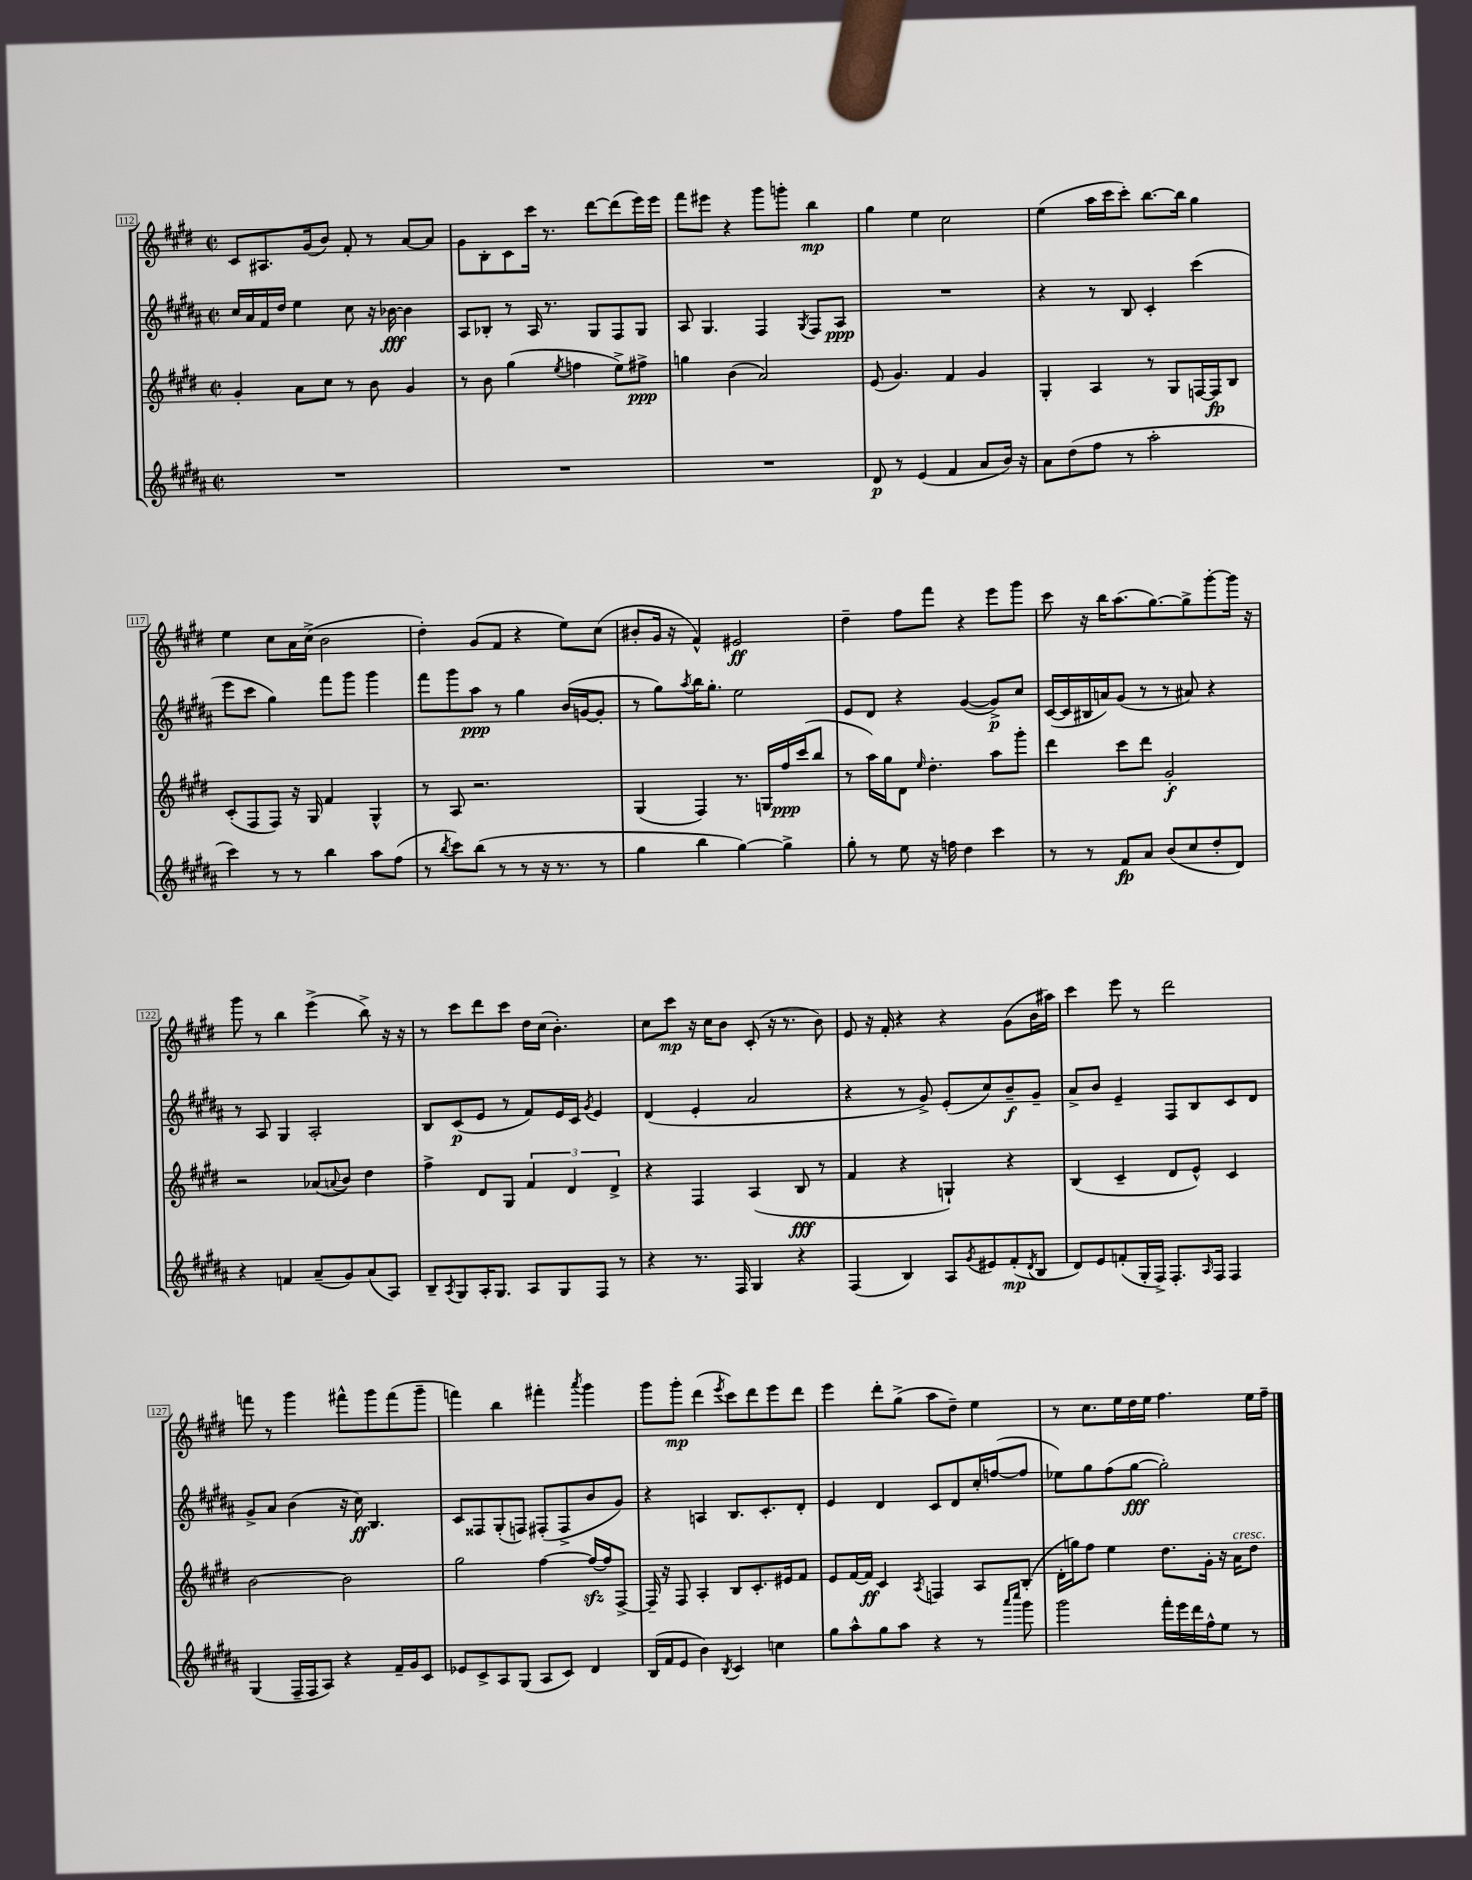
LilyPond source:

<<
\new StaffGroup <<
\new Staff = "s0" {
    \clef treble \key e \major \defaultTimeSignature \time 2/2
    cis'8 ais8. gis'16( b'8) fis'8-. r8 a'8~ a'8 |
    gis'8 b8-. cis'8 cis'''16 r8. dis'''8~ dis'''8( e'''16) e'''16 |
    fis'''8 eis'''8 r4 gis'''8 g'''8-. b''4\mp |
    gis''4 e''4 cis''2 |
    e''4( a''16 cis'''16 cis'''8-.) b''8.~ b''16 gis''4 |
    e''4 cis''8 a'16 cis''16->( b'2 |
    dis''4-.) gis'8( fis'8 r4 e''8) cis''8( |
    bis'8-. gis'16 r16 fis'4-^) eis'2\ff |
    dis''4-- fis''8 fis'''8 r4 e'''8 gis'''8 |
    cis'''8 r16 b''16 a''8.( gis''8.~) gis''8-> gis'''8~-. gis'''16 r16 |
    gis'''8 r8 b''4 e'''4->( b''8->) r16 r16 |
    r8 cis'''8 dis'''8 cis'''8 dis''16 cis''16( b'4.-.) |
    cis''8 cis'''8\mp r16 cis''16 b'8 cis'8-.( r16 r8. b'8) |
    e'8 r16 fis'16-. r4 r4 gis'8( b'16 ais''16) |
    cis'''4 e'''8 r8 dis'''2 |
    f'''8 r8 gis'''4 fis'''8-^ gis'''8 fis'''8( gis'''8-- |
    f'''4) b''4 fis'''4-. \acciaccatura { a'''8 } gis'''4 |
    gis'''8 gis'''8-.\mp dis'''4( \acciaccatura { e'''8 } cis'''8) dis'''8 e'''8 dis'''8 |
    e'''4 dis'''8-. gis''8->( a''8 dis''8--) e''4 |
    r8 cis''8. e''16 dis''16 e''16 fis''4. e''16 fis''16-- \bar "|." |
}
\new Staff = "s1" {
    \clef treble \key b \major \defaultTimeSignature \time 2/2
    cis''16 ais'16 fis'16 dis''16 e''4 cis''8 r16 bes'16~\fff bes'4 |
    ais8 bes8-. r8 ais16 r8. gis8 fis8 gis8 |
    ais8 gis4. fis4 \acciaccatura { gis8 } fis8 ais8\ppp |
    R1 |
    r4 r8 b8 cis'4-. cis'''4( |
    e'''8 cis'''8 gis''4) fis'''8 gis'''8 gis'''4 |
    fis'''8 gis'''8 ais''8\ppp r8 gis''4 b'16( g'16~ g'8-. |
    r8 gis''8) \acciaccatura { ais''8 } b''16 gis''8.-. e''2 |
    e'8 dis'8 r4 gis'4~( gis'8->\p) cis''8 |
    cis'16~( cis'16 bis16 a'16) gis'8( r8 r8 ais'8) r4 |
    r8 ais8 gis4 ais2-. |
    b8 cis'8\p( e'8 r8 fis'8) e'16 cis'16 \acciaccatura { gis'8 } e'4 |
    dis'4( e'4-. ais'2 |
    r4 r8 gis'8->) e'8-.( cis''8) b'8--\f gis'8-- |
    ais'8-> b'8 e'4-- fis8 b8 cis'8 dis'8 |
    gis'8-> ais'8 b'4( r16 cis''16\ff) b4. |
    cis'8 fisis8 gis8-.( f8) fis8-.( fis8-> b'8 gis'8) |
    r4 a4 b8. cis'8.-. dis'8-. |
    e'4 dis'4 cis'8 dis'8 cis''16-. f''16~( f''8 |
    ees''8) gis''8 fis''8( gis''8~\fff gis''2-.) \bar "|." |
}
\new Staff = "s2" {
    \clef treble \key e \major \defaultTimeSignature \time 2/2
    gis'4-. a'8 cis''8 r8 b'8 gis'4 |
    r8 b'8 gis''4( \acciaccatura { e''8 } f''4 e''8->) fis''8->\ppp |
    g''4 b'4( a'2) |
    e'8( gis'4.) fis'4 gis'4 |
    gis4-. a4 r8 gis8 f16~ f16\fp b8 |
    cis'8-.( fis8 fis8) r16 gis16 fis'4 gis4-^ |
    r8 a8 r2. |
    gis4( fis4) r8. g16 fis''16\ppp cis'''16( b''8 |
    r8 a''16) gis''16 dis'8 \grace { e''16 } dis''4.-. a''8 gis'''8-. |
    dis'''4 cis'''8 dis'''8 gis'2-.\f |
    r2 aes'8( \appoggiatura { a'8 } b'8) dis''4 |
    fis''4-> dis'8 gis8 \tuplet 3/2 { fis'4 dis'4 dis'4-> } |
    r4 fis4 a4( b8\fff r8 |
    fis'4 r4 g4-!) r4 |
    b4( cis'4-- dis'8 e'8-^) cis'4 |
    b'2~ b'2 |
    gis''2 fis''4~ fis''16~\sfz fis''16 fis8~-> |
    fis16-- r16 fis8 a4-. b8 cis'8.-. eis'16 fis'8 |
    e'8 fis'16~ fis'16\ff cis'4 \acciaccatura { a8 } f4 a8 b8-.( |
    dis'16-. g''16) fis''8 e''4 dis''8. gis'16-. r16 a'16^\markup { \italic "cresc." } dis''8 \bar "|." |
}
\new Staff = "s3" {
    \clef treble \key b \major \defaultTimeSignature \time 2/2
    R1 |
    R1 |
    R1 |
    dis'8\p r8 e'4( fis'4 ais'8 b'16) r16 |
    ais'8 dis''8( fis''8 r8 ais''2-. |
    cis'''4) r8 r8 b''4 ais''8 fis''8( |
    r8 \acciaccatura { b''8 } cis'''8) b''8( r8 r8 r16 r8. r8 |
    gis''4 b''4 gis''4~) gis''4-> |
    gis''8-. r8 e''8 r16 f''16 dis''4 cis'''4 |
    r8 r8 fis'8\fp ais'8 b'8( cis''8 dis''8-. dis'8) |
    r4 f'4 ais'8--( gis'8) ais'8( ais8) |
    b8-- \acciaccatura { ais8 } gis8 ais16-. gis8. ais8 gis8 fis8 r8 |
    r4 r8. fis16 gis4 r4 |
    fis4( b4) ais8 \acciaccatura { gis'8 } eis'8 fis'8-.\mp( \acciaccatura { dis'8 } b8 |
    dis'8) e'8 f'8-.( gis16-. fis16->) fis8.-. \grace { ais16 } fis16 fis4 |
    gis4( fis16-- fis16 ais8) r4 fis'16-- gis'16 cis'8 |
    ees'8 cis'8-> ais8 gis8( ais8 cis'8) dis'4 |
    b16( fis'16 e'8 b'4) \acciaccatura { b8 } cis'4 c''4 |
    gis''8 ais''8-^ gis''8 ais''8 r4 r8 \grace { ais'''16 cis''''16 } gis'''8 |
    gis'''2 fis'''16-. e'''16 dis'''16 fis''16-^ e''8 r8 \bar "|." |
}
>>
>>
\layout { \context { \Score currentBarNumber = #112 \override BarNumber.stencil = #(make-stencil-boxer 0.1 0.3 ly:text-interface::print) } }
